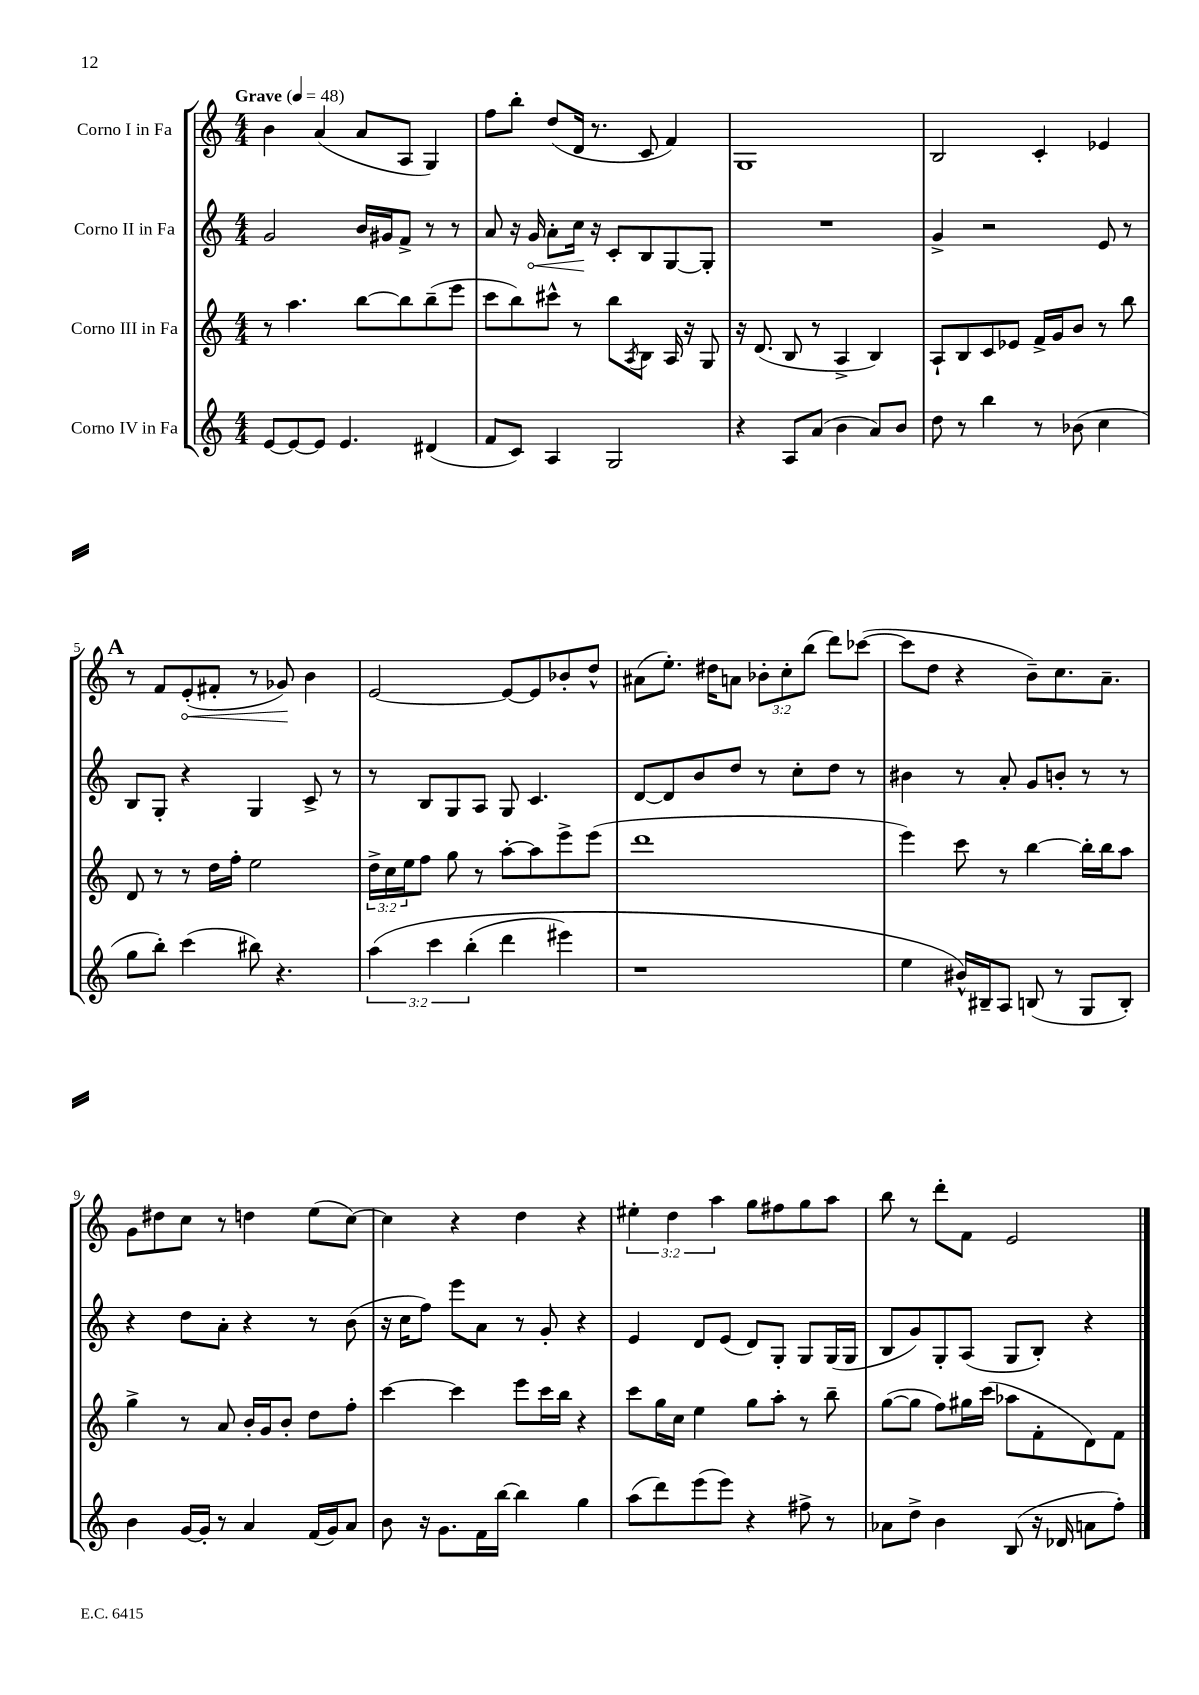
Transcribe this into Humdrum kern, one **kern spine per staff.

**kern	**kern	**kern	**kern
*staff4	*staff3	*staff2	*staff1
*clefG2	*clefG2	*clefG2	*clefG2
*k[]	*k[]	*k[]	*k[]
*M4/4	*M4/4	*M4/4	*M4/4
*MM48	*MM48	*MM48	*MM48
[8e	8r	2g	4b
8e_	4.aa	.	.
8e]	.	.	(4a
4.e	.	.	.
.	[8bb	16b	8a
.	.	16g#	.
.	8bb]	8f^	8A
(4d#	(8bb~	8r	4G)
.	8eee	8r	.
=	=	=	=
8f	8ccc	8a	8ff
8c)	8bb)	16r	8bb'
.	.	16g	.
4A	8ccc#^^	8a'	(8dd
.	8r	16cc	16d
.	.	16r	8.r
2G	8bb	8c'	.
.	8qA	.	.
.	8B	8B	8c
.	16A	[8G	4f)
.	16r	.	.
.	8G	8G']	.
=	=	=	=
4r	16r	1r	1G
.	(8.d	.	.
8A	8B	.	.
(8a	8r	.	.
4b	4A^	.	.
8a)	4B)	.	.
8b	.	.	.
=	=	=	=
8dd	8A`	4g^	2B
8r	8B	.	.
4bb	8c	2r	.
.	8e-	.	.
8r	16f^	.	4c'
.	16g	.	.
(8b-	8b	.	.
4cc	8r	8e	4e-
.	8bb	8r	.
=	=	=	=
8gg	8d	8B	8r
8bb')	8r	8G'	8f
(4ccc	8r	4r	(8e'
.	16dd	.	8f#'
.	16ff'	.	.
8bb#)	2ee	4G	8r
4.r	.	.	8g-)
.	.	8c^	4b
.	.	8r	.
=	=	=	=
&(6aa	24dd^	8r	[2e
.	24cc	.	.
.	24ee	.	.
.	8ff	8B	.
6ccc	.	.	.
.	8gg	8G	.
(6bb'	.	.	.
.	8r	8A	.
4ddd	[8aa'	8G	8e_
.	8aa]	4.c	8e]
4eee#)	8eee^	.	8b-'
.	(8eee	.	8dd^^
=	=	=	=
1r	1ddd	[8d	(8a#
.	.	8d]	8.ee')
.	.	8b	.
.	.	.	16dd#
.	.	8dd	8a
.	.	8r	12b-'
.	.	.	12cc'
.	.	8cc'	.
.	.	.	(12bb
.	.	8dd	8ddd)
.	.	8r	([8ccc-
=	=	=	=
4ee	4eee)	4b#	8ccc-]
.	.	.	8dd
16b#^^&)	8ccc	8r	4r
16B#~	.	.	.
8A	8r	8a'	.
(8B	[4bb	8g	8b~)
8r	.	8b'	8.cc
8G	16bb']	8r	.
.	16bb	.	8.a~
8B')	8aa	8r	.
=	=	=	=
4b	4gg^	4r	8g
.	.	.	8dd#
[16g	8r	8dd	8cc
16g']	.	.	.
8r	8a	8a'	8r
4a	16b'	4r	4dd
.	16g	.	.
.	8b'	.	.
(16f	8dd	8r	(8ee
16g)	.	.	.
8a	8ff'	(8b	[8cc)
=	=	=	=
8b	[4ccc	16r	4cc]
.	.	16cc	.
16r	.	8ff)	.
8.g	.	.	.
.	4ccc]	8eee	4r
16f	.	8a	.
[16bb	.	.	.
4bb]	8eee	8r	4dd
.	16ccc	8g'	.
.	16bb	.	.
4gg	4r	4r	4r
=	=	=	=
(8aa	8ccc	4e	6ee#'
8ddd)	16gg	.	.
.	.	.	6dd
.	16cc	.	.
(8eee	4ee	8d	.
.	.	.	6aa
8eee)	.	(8e	.
4r	8gg	8d)	8gg
.	8aa'	8G'	8ff#
8ff#^	8r	8G	8gg
8r	8bb~	(16G	8aa
.	.	16G	.
=	=	=	=
8a-	([8gg	8B	8bb
8dd^	8gg]	8g)	8r
4b	8ff)	8G'	8ddd'
.	16gg#	(8A	8f
.	(16ccc	.	.
(8B	8aa-	8G	2e
16r	8f'	8B')	.
16d-	.	.	.
8a	8d)	4r	.
8ff')	8f	.	.
==	==	==	==
*-	*-	*-	*-
